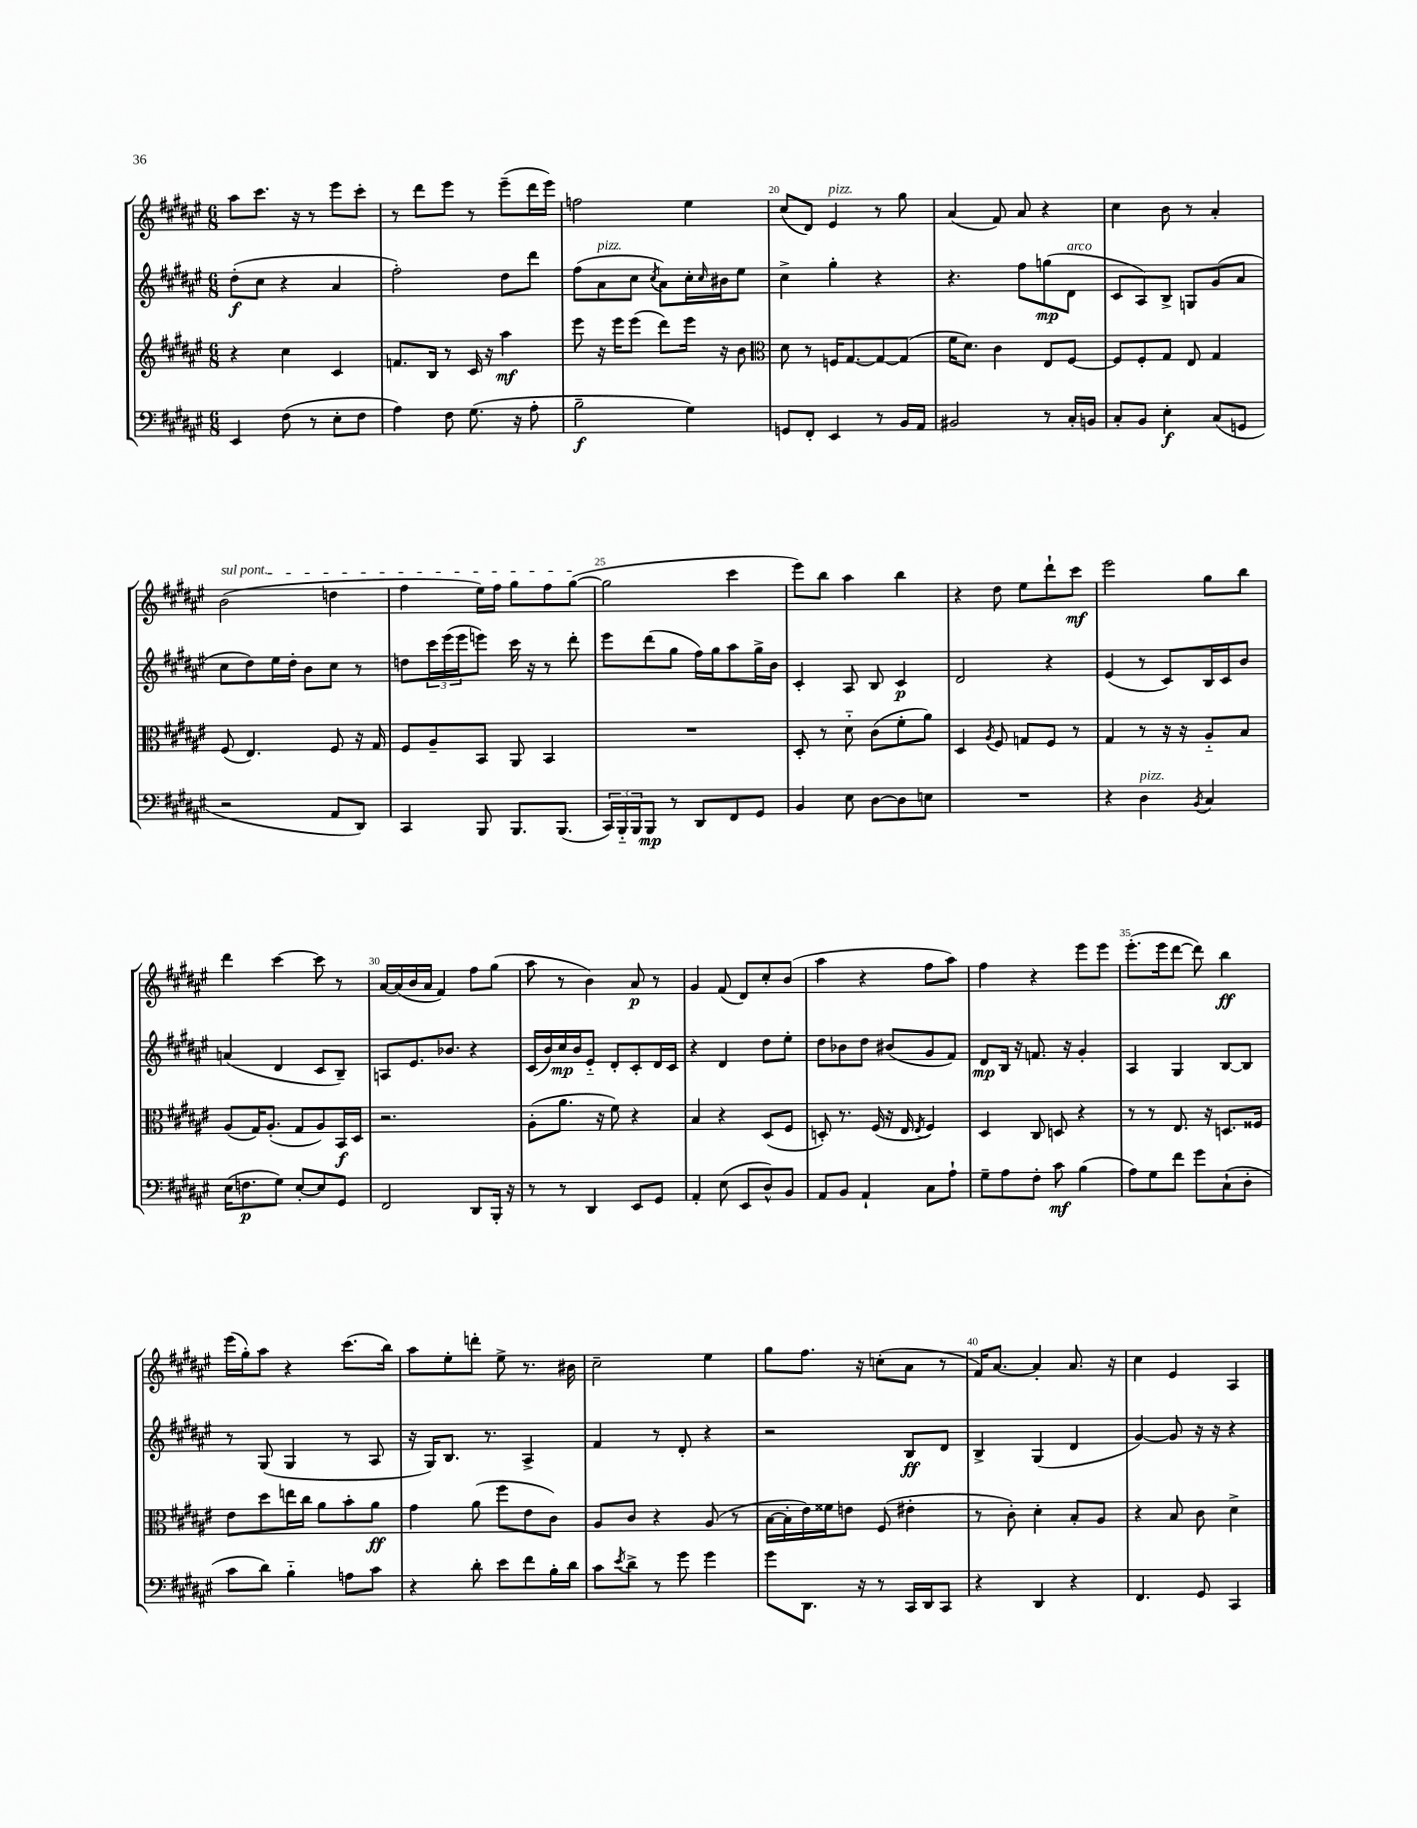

**kern	**kern	**kern	**kern
*staff4	*staff3	*staff2	*staff1
*clefF4	*clefG2	*clefG2	*clefG2
*k[f#c#g#d#a#e#]	*k[f#c#g#d#a#e#]	*k[f#c#g#d#a#e#]	*k[f#c#g#d#a#e#]
*M6/8	*M6/8	*M6/8	*M6/8
4EE#/	4r	(8dd#'\L	8aa#\L
.	.	8cc#\J	8.ccc#\J
(8F#\	4cc#\	4r	.
.	.	.	16r
8r	.	.	8r
8E#'\L	4c#/	4a#/	8eee#\L
8F#\J	.	.	8ccc#'\J
=	=	=	=
4A#\)	8.f/L	2ff#'\)	8r
.	.	.	8ddd#\L
.	16B/Jk	.	.
8F#\	8r	.	8eee#\J
(8.G#\	16c#/	.	8r
.	16r	.	.
.	4aa#\	8dd#\L	(8eee#~\L
16r	.	.	.
8A#'\	.	8ddd#\J	16ddd#\L
.	.	.	16eee#\JJ)
=	=	=	=
2B~\	8eee#\	(8ff#\L	2ff\
.	16r	8a#\	.
.	16eee#\LK	.	.
.	(8eee#\J	8cc#\J	.
.	.	8qcc#/	.
.	8ddd#\L)	8a#\L)	.
4G#\)	16eee#\Jk	16cc#'\L	4ee#\
.	.	16qqcc#/	.
.	16r	16b#\J	.
.	8b\	8ee#\J	.
=	=	=	=
*	*clefC3	*	*
8GG/L	8d#\	4cc#^\	(8cc#/L
8FF#'/J	8r	.	8d#/J)
4EE#/	16F/LK	4gg#'\	4e#/
.	[8.G#/	.	.
8r	8G#/_	4r	8r
16BB/LL	(8G#/]J	.	8gg#\
16AA#/JJ	.	.	.
=	=	=	=
2BB#/	16f#\LK	4.r	(4a#/
.	8.d#\J)	.	.
.	4c#\	.	8f#/)
.	.	8ff#\L	8a#/
8r	8E#/L	(8gg\	4r
16C#'/LL	[8F#/J	8d#\J	.
16BB/JJ	.	.	.
=	=	=	=
8C#'/L	8F#/]L	8c#/L	4cc#\
8BB/J	8F#'/	8A#/)	.
4E#'\	8G#/J	8B^/J	8b\
.	8E#/	8G/L	8r
(8C#/L	4G#/	(8g#/	4a#'/
8GG/J	.	8a#/J	.
=	=	=	=
2r	(8F#/	8cc#\L	(2b\
.	4.E#/)	8dd#\)	.
.	.	16ee#\L	.
.	.	16dd#'\JJ	.
.	.	8b\L	.
8AA#/L	8F#/	8cc#\J	4dd\
8DD#/J)	16r	8r	.
.	16G#/	.	.
=	=	=	=
4CC#/	8F#/L	8dd\L	4ff#\
.	8A#~/	24ccc#\L	.
.	.	(24eee#\	.
.	.	24eee#\J	.
8BBB/	8BB/J	8eee\J)	16ee#\LL)
.	.	.	16ff#\JJ
8.BBB/L	8AA#/	16ccc#\	8gg#\L
.	.	16r	.
.	4BB/	8r	8ff#\
(8.BBB/J	.	.	.
.	.	8ddd#'\	([8gg#\J
=	=	=	=
24CC#/LL)	2.r	8eee#\L	2gg#\]
24BBB'~/	.	.	.
24BBB/J	.	.	.
8BBB/J	.	(8ddd#\	.
8r	.	8gg#\J	.
8DD#/L	.	16ff#\LL)	.
.	.	16gg#\J	.
8FF#/	.	8aa#\	4ccc#\
8GG#/J	.	16gg#^\L	.
.	.	16b\JJ	.
=	=	=	=
4BB/	8D#'/	4c#'/	8eee#\L)
.	8r	.	8bb\J
8E#\	8d#'~\	8A#/	4aa#\
[8D#\L	(8c#\L	8B/	.
8D#\]	8f#'\	4c#/	4bb\
8E\J	8a#\J)	.	.
=	=	=	=
2.r	4D#/	2d#/	4r
.	8qA#/	.	.
.	8F#/	.	8dd#\
.	8G/L	.	8ee#\L
.	8F#/J	4r	8ddd#`\
.	8r	.	8ccc#\J
=	=	=	=
4r	4G#/	(4e#/	2eee#\
4D#\	8r	8r	.
.	16r	8c#/L)	.
.	16r	.	.
8qBB/	.	.	.
4C#/	8A#'~/L	16B/L	8gg#\L
.	.	16c#/J	.
.	8B/J	8b/J	8bb\J
=	=	=	=
(16E#\LK	(8A#/L	(4a/	4ddd#\
8.F\	.	.	.
.	16G#/K)	.	.
.	(8.A#'/J	.	.
8G#\J)	.	4d#/	[4ccc#\
[8E#'/L	8G#/L	.	.
8E#/]	8A#/)	8c#/L	8ccc#\]
8GG#/J	16BB/L	8B~/J)	8r
.	16D#/JJ	.	.
=	=	=	=
2FF#/	2.r	8A/L	[16a#/LL
.	.	.	(16a#/]
.	.	8.e#/	16b/
.	.	.	16a#/JJ
.	.	.	4f#/)
.	.	8.b-/J	.
8DD#/L	.	4r	8ff#\L
16BBB'/Jk	.	.	(8gg#\J
16r	.	.	.
=	=	=	=
8r	(8A#'\L	(16c#/LL	8aa#\
.	.	16b/)	.
8r	8.a#\J	16cc#/	8r
.	.	16b/J	.
4DD#/	.	8e#'~/J	4b\)
.	16r	.	.
.	8f#\)	8d#'/L	.
8EE#/L	4r	8c#'/	8a#/
8GG#/J	.	16d#/L	8r
.	.	16c#/JJ	.
=	=	=	=
4AA#'/	4B/	4r	4g#/
(8E#\	4r	4d#/	(8f#/
8EE#/L	.	.	8d#/L)
8D#^^/)	(8D#/L	8dd#\L	8cc#'/
8BB/J	8F#/J	8ee#'\J	(8b/J
=	=	=	=
8AA#/L	8D'/)	8dd#\L	4aa#\
8BB/J	8.r	8b-\	.
4AA#`/	.	8dd#\J	4r
.	(16F#/	.	.
.	16r	(8b#/L	.
.	16E#/	.	.
.	8qE#/	.	.
8C#\L	4F#/)	8g#/	8ff#\L
8A#`\J	.	8f#/J)	8aa#\J)
=	=	=	=
8G#~\L	4D#/	8d#/L	4ff#\
8A#\	.	16B/Jk	.
.	.	16r	.
8F#'\J	8C#/	8.f/	4r
8c#\	8D/	.	.
.	.	16r	.
(4B\	4r	4g#'/	8eee#\L
.	.	.	8eee#\J
=	=	=	=
8A#\L)	8r	4A#/	(8.eee#'\L
8G#\	8r	.	.
.	.	.	16eee#\k
8f#\J	8.E#/	4G#/	[8ddd#\J
8g#\L	.	.	8ddd#\])
.	16r	.	.
(8C#`\	8.D/L	[8B/L	4bb\
8D#'\J	.	8B/]J	.
.	16F##/Jk	.	.
=	=	=	=
8c#\L	8e#\L	8r	(16eee#\LL
.	.	.	16gg#'\J)
8d#\J)	8dd#\	(8G#/	8aa#\J
4B'~\	16ee\L	4G#/	4r
.	16cc#\JJ	.	.
.	8a#\L	.	.
8A\L	8b'\	8r	(8.ccc#\L
8c#\J	8a#\J	8A#/	.
.	.	.	16bb\Jk)
=	=	=	=
4r	4g#\	16r	8aa#\L
.	.	16G#/LK)	.
.	.	8.B/J	8ee#'\
8d#'\	(8a#\	.	8ddd'\J
.	.	8.r	.
8e#\L	8ff#\L	.	8ee#^\
8f#\	8e#\	4A#^/	8.r
16B'\L	8c#\J)	.	.
16d#\JJ	.	.	16b#\
=	=	=	=
8c#\L	8A#/L	4f#/	2cc#~\
8qe#/	.	.	.
8d#^\J	8c#/J	.	.
8r	4r	8r	.
8g#\	.	8d#'/	.
4g#\	(8A#/	4r	4ee#\
.	8r	.	.
=	=	=	=
8g#\L	[16B\LL	2r	8gg#\L
.	16B'\]	.	.
8.DD#\J	16e#\)	.	8.ff#\J
.	16f##\J	.	.
.	8e\J	.	.
16r	.	.	16r
8r	(8F#/	.	(8cc'\L
16CC#/LL	4e#'\	8B/L	8a#\J
16DD#/J	.	.	.
8CC#/J	.	8d#/J	8r
=	=	=	=
4r	8r	4B^/	16f#/LK)
.	.	.	[8.a#/J
.	8c#'\)	.	.
4DD#/	4d#'\	(4G#/	4a#'/]
4r	8B'/L	4d#/	8.a#/
.	8A#/J	.	.
.	.	.	16r
=	=	=	=
4.FF#/	4r	[4g#/)	4cc#\
.	8B/	8g#/]	4e#/
8GG#/	8c#\	16r	.
.	.	16r	.
4CC#/	4d#^\	4r	4A#/
==	==	==	==
*-	*-	*-	*-
